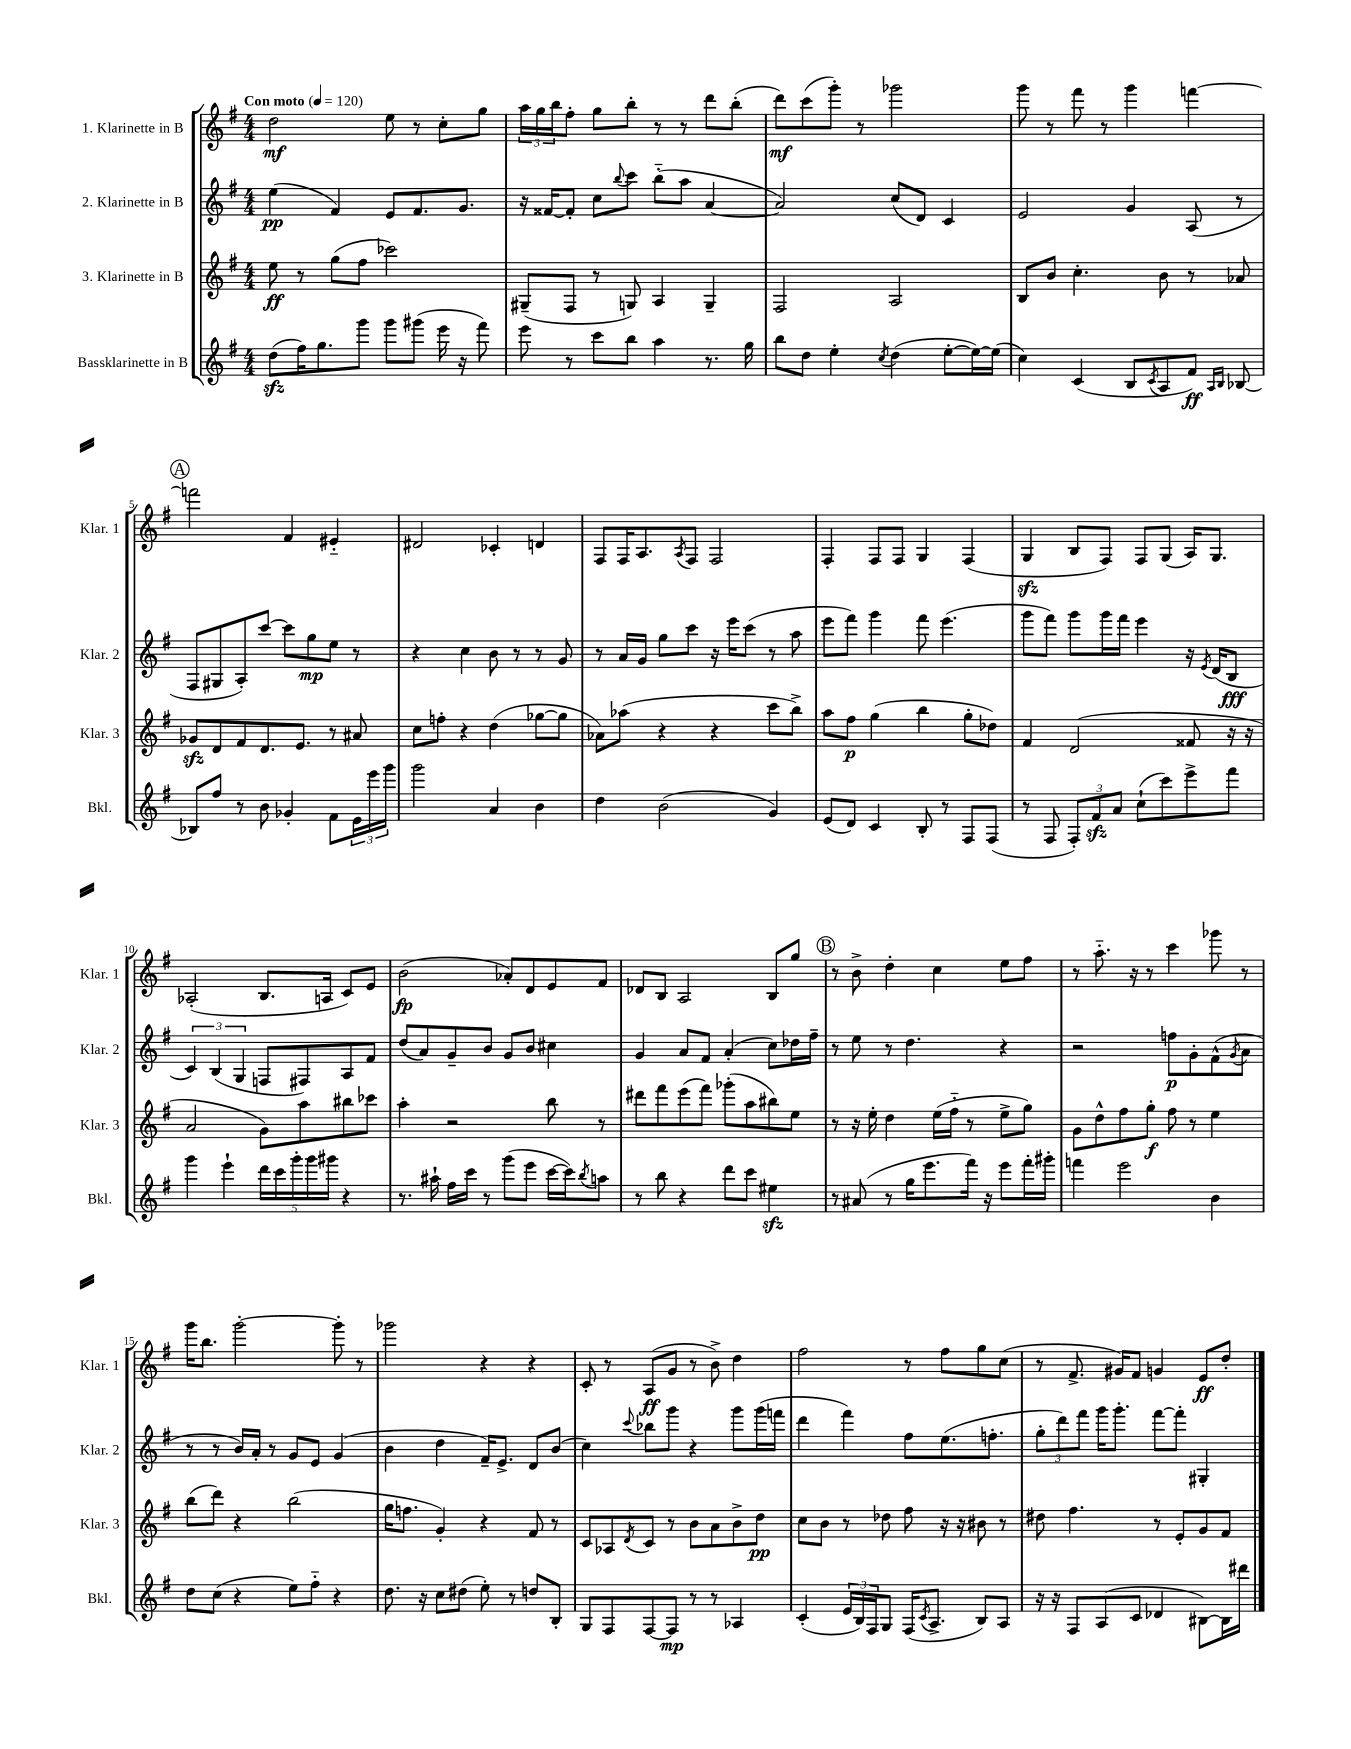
<<
\new StaffGroup <<
\new Staff = "s0" \with { instrumentName = "1. Klarinette in B" shortInstrumentName = "Klar. 1" } {
    \clef treble \key g \major \numericTimeSignature \time 4/4 \tempo "Con moto" 4 = 120
    d''2\mf e''8 r8 c''8-. g''8 |
    \tuplet 3/2 { a''16 g''16 b''16 } fis''8-. g''8 b''8-. r8 r8 d'''8 b''8-.( |
    d'''8\mf) c'''8( g'''8-.) r8 ges'''2 |
    g'''8 r8 fis'''8 r8 g'''4 f'''4~ |
    \mark \markup { \circle "A" } f'''2 fis'4 eis'4-_ |
    dis'2 ces'4-. d'4 |
    fis8 fis16 a8. \acciaccatura { a8 } fis8 fis2 |
    fis4-. fis8 fis8 g4 fis4( |
    g4\sfz b8 fis8) fis8 g8( a16) g8. |
    aes2-.( b8. a16 c'8) e'8 |
    b'2\fp( aes'8-.) d'8 e'8 fis'8 |
    des'8 b8 a2 b8 g''8 |
    \mark \markup { \circle "B" } r8 b'8-> d''4-. c''4 e''8 fis''8 |
    r8 a''8.-_ r16 r8 c'''4 ges'''8 r8 |
    g'''16 b''8. g'''2~-. g'''8-. r8 |
    ges'''2 r4 r4 |
    c'8-. r8 a8\ff( g'8 r8 b'8->) d''4 |
    fis''2 r8 fis''8 g''8 c''8( |
    r8 fis'8.-> gis'16) fis'8 g'4 e'8\ff d''8-. \bar "|." |
}
\new Staff = "s1" \with { instrumentName = "2. Klarinette in B" shortInstrumentName = "Klar. 2" } {
    \clef treble \key g \major \numericTimeSignature \time 4/4
    e''4\pp( fis'4) e'8 fis'8. g'8. |
    r16 fisis'16~ fisis'8-. c''8 \appoggiatura { b''8 } c'''8 b''8-_( a''8 a'4~ |
    a'2) c''8( d'8) c'4 |
    e'2 g'4 a8( r8 |
    \mark \markup { \circle "A" } fis8 gis8 a8-.) c'''8~ c'''8 g''8\mp e''8 r8 |
    r4 c''4 b'8 r8 r8 g'8 |
    r8 a'16 g'16 g''8 c'''8 r16 e'''16 c'''8( r8 a''8 |
    e'''8 fis'''8) g'''4 fis'''8 e'''4.( |
    g'''8 fis'''8) g'''8 g'''16 fis'''16 e'''4 r16 \acciaccatura { e'8 } d'16( b8\fff |
    \tuplet 3/2 { c'4) b4( g4 } f8 fis8) a8 fis'8 |
    d''8( a'8) g'8-- b'8 g'8 b'8 cis''4 |
    g'4 a'8 fis'8 a'4-.( c''8) des''16 fis''16-- |
    \mark \markup { \circle "B" } r8 e''8 r8 d''4. r4 |
    r2 f''8\p g'8-. fis'8-^( \acciaccatura { g'8 } a'8 |
    r8 r8 b'16) a'16-. r8 g'8 e'8 g'4( |
    b'4 d''4 fis'16--) e'8.-> d'8 b'8( |
    c''4) \appoggiatura { c'''8 } bes''8 g'''8 r4 g'''8 g'''16( f'''16 |
    d'''4 fis'''4) fis''8 e''8.( f''8.-. |
    \tuplet 3/2 { g''8-. d'''8) fis'''8 } g'''16 g'''8.-. fis'''8~ fis'''8-. gis4-. \bar "|." |
}
\new Staff = "s2" \with { instrumentName = "3. Klarinette in B" shortInstrumentName = "Klar. 3" } {
    \clef treble \key g \major \numericTimeSignature \time 4/4
    e''8\ff r8 g''8( fis''8 ces'''2) |
    gis8--( fis8 r8 g8) a4 g4-- |
    fis2 a2 |
    b8 b'8 c''4.-. b'8 r8 aes'8 |
    \mark \markup { \circle "A" } ges'8\sfz d'8 fis'8 d'8. e'8. r8 ais'8 |
    c''8 f''8-. r4 d''4( ges''8~ ges''8 |
    aes'8) aes''8( r4 r4 c'''8 b''8->) |
    a''8 fis''8\p g''4( b''4 g''8-. des''8) |
    fis'4 d'2( fisis'8 r16 r16 |
    a'2 g'8) a''8 bis''8 ces'''8 |
    a''4-. r2 b''8 r8 |
    dis'''8 fis'''8 e'''8( fis'''8) ges'''8-.( a''8 bis''8) e''8 |
    \mark \markup { \circle "B" } r8 r16 e''16-. d''4 e''16( fis''16-_ r8 e''8-> g''8) |
    g'8 d''8-^ fis''8 g''8-.\f fis''8 r8 e''4 |
    b''8( d'''8) r4 b''2( |
    g''16 f''8. g'4-.) r4 fis'8 r8 |
    c'8 aes8 \acciaccatura { d'8 } c'8 r8 b'8 a'8 b'8-> d''8\pp |
    c''8 b'8 r8 des''8 fis''8 r16 r16 bis'8 r8 |
    dis''8 fis''4. r8 e'8-. g'8 fis'8 \bar "|." |
}
\new Staff = "s3" \with { instrumentName = "Bassklarinette in B" shortInstrumentName = "Bkl." } {
    \clef treble \key g \major \numericTimeSignature \time 4/4
    d''8\sfz( fis''16) g''8. g'''8 g'''8 gis'''8( e'''16 r16 fis'''8) |
    e'''8 r8 c'''8 b''8 a''4 r8. g''16 |
    b''8 d''8 e''4-. \acciaccatura { c''8 } d''4( e''8~-. e''16~) e''16( |
    c''4) c'4( b8 \acciaccatura { c'8 } a8 fis'8\ff) \grace { a16 b16 } bes8~ |
    \mark \markup { \circle "A" } bes8 fis''8 r8 b'8 ges'4-. fis'8 \tuplet 3/2 { e'16 e'''16 g'''16 } |
    g'''2 a'4 b'4 |
    d''4 b'2( g'4) |
    e'8( d'8) c'4 b8-. r8 fis8 fis8( |
    r8 fis8 \tuplet 3/2 { fis8-.) fis'8\sfz a'8 } c''8-!( c'''8) e'''8-> fis'''8 |
    g'''4 e'''4-! \tuplet 5/4 { d'''16 c'''16 g'''16-. g'''16 gis'''16 } r4 |
    r8. ais''16-! fis''16 c'''16 r8 g'''8( e'''8 c'''16~ c'''16) \acciaccatura { b''8 } a''8 |
    r8 b''8 r4 d'''8 c'''8 eis''4\sfz |
    \mark \markup { \circle "B" } r8 ais'8( r8 g''16 e'''8. fis'''16) r16 e'''8 fis'''16-. gis'''16-. |
    f'''4 e'''2 b'4 |
    d''8 c''8( r4 e''8) fis''8-_ r4 |
    d''8. r16 c''8 dis''8( e''8-.) r8 d''8 b8-. |
    g8 fis8 fis8~ fis8\mp r8 r8 aes4 |
    c'4-.( \tuplet 3/2 { e'16 b16) fis16 } g8 fis16( \acciaccatura { c'8 } a8.-> b8) a8 |
    r16 r16 fis8 a8( c'8 des'4 bis8~) bis16 dis'''16 \bar "|." |
}
>>
>>
